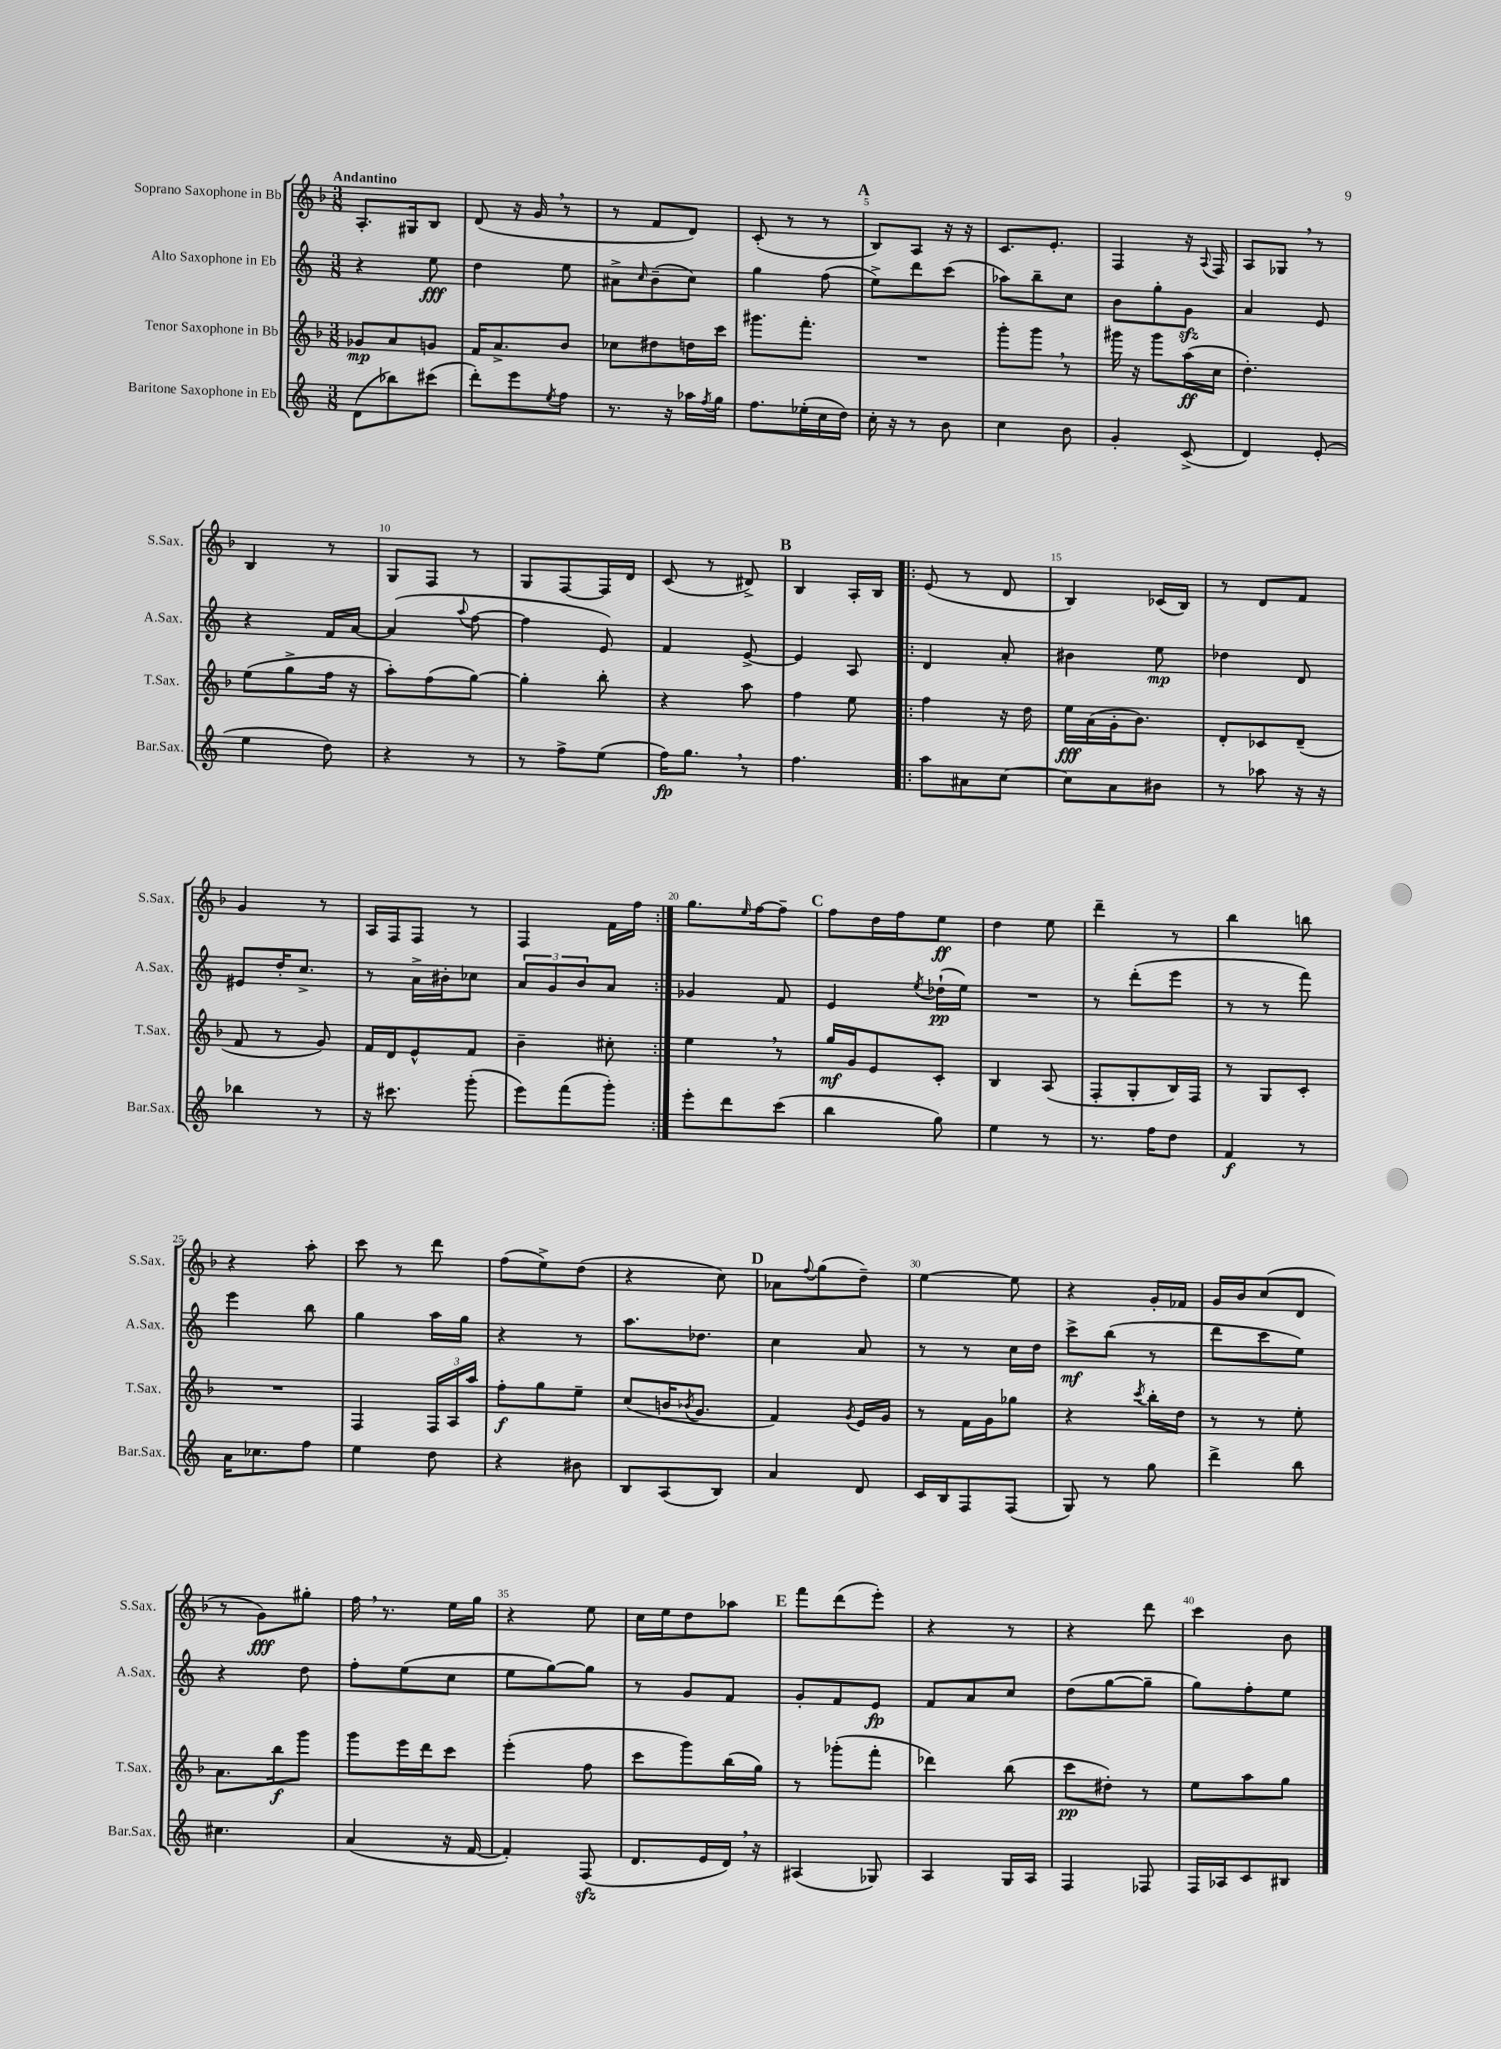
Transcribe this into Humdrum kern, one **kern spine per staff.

**kern	**kern	**kern	**kern
*staff4	*staff3	*staff2	*staff1
*clefG2	*clefG2	*clefG2	*clefG2
*k[]	*k[b-]	*k[]	*k[b-]
*M3/8	*M3/8	*M3/8	*M3/8
(8d	8g-	4r	8.A'
8bb-)	8a	.	.
.	.	.	16G#
(8ccc#	8g	8ee	8B-
=	=	=	=
8ddd')	16f	4dd	(8d
.	8.a^	.	.
8eee	.	.	16r
.	.	.	16g
8qee	.	.	.
8ff	8b-	8ee	8r
=	=	=	=
8.r	8cc-	8a#^	8r
.	.	16qqcc	.
.	8dd#	(8b~	8f
16r	.	.	.
16aa-	16dd	8cc)	8d)
8qff	.	.	.
16gg	16ccc	.	.
=	=	=	=
8.ff	8.ggg#	4gg	(8c'
.	.	.	8r
(16ee-'	8.fff'	.	.
16cc	.	(8ff	8r
16dd)	.	.	.
=	=	=	=
16cc'	4.r	8ee^)	8B-)
16r	.	.	.
8r	.	8ddd	8A
8b	.	(8ccc	16r
.	.	.	16r
=	=	=	=
4cc	8ggg'	8aa-)	8.c
.	8ggg	8bb~	.
.	.	.	8.e'
8b	8r	8cc	.
=	=	=	=
4g'	16ggg#	8b	4F
.	16r	.	.
.	8ggg#	8gg'	.
(8c^	(16aa	8g	16r
.	.	.	8qqA
.	16cc	.	16F
=	=	=	=
4d)	4.dd')	4a	8A
.	.	.	8G-
(8e'	.	8e	8r
=	=	=	=
4ee	(8ee	4r	4B-
.	8gg^	.	.
8dd)	16ff	16f	8r
.	16r	[16a	.
=	=	=	=
4r	8aa')	(4a]	8G
.	(8ff	.	8F
.	.	8qqaa	.
8r	[8gg)	[8ff	8r
=	=	=	=
8r	4gg']	4ff]	8G
8ff^	.	.	[8F
(8ee	8bb-'	8e)	16F]
.	.	.	16d
=	=	=	=
16ff)	4r	4f	(8c
8.gg	.	.	.
.	.	.	8r
8r	8aa	[8e^	8d#^)
=	=	=	=
4.ff	4ff	4e]	4B-
.	8ee	8A	16A'
.	.	.	16B-
=!|:	=!|:	=!|:	=!|:
8aa	4ff	4d	(8e
8a#	.	.	8r
[8cc	16r	8a'	8d
.	16dd	.	.
=	=	=	=
8cc]	16ee	4b#	4B-)
.	(16a	.	.
8a	16g'	.	.
.	8.b-)	.	.
8b#	.	8ee	(16c-
.	.	.	16B-)
=	=	=	=
8r	8d'	4dd-	8r
8aa-	8c-	.	8d
16r	(8d~	8d	8f
16r	.	.	.
=	=	=	=
4bb-	8f	8e#	4g
.	8r	16dd'	.
.	.	8.cc^	.
8r	8g)	.	8r
=	=	=	=
16r	16f	8r	16A
8.ccc#	16d	.	16F
.	8e^^	16a^	8F
.	.	16b#'	.
(8ggg'	8f	8cc-	8r
=	=	=	=
8eee)	4b-~	12a	4F
.	.	12g	.
(8fff	.	.	.
.	.	12b	.
8ggg')	8cc#'	8a	16f
.	.	.	16ff
=:|!	=:|!	=:|!	=:|!
8eee'	4ee	4g-	8.gg
8ddd	.	.	.
.	.	.	16qqee
.	.	.	[16ff
(8ccc	8r	8f	8ff~]
=	=	=	=
4bb	16gg	4e	8ff
.	16g	.	.
.	8e	.	16dd
.	.	.	16ff
.	.	8qee	.
8gg)	8c'	(16dd-`	8ee
.	.	16ee)	.
=	=	=	=
4ee	4B-	4.r	4dd
8r	(8A	.	8ee
=	=	=	=
8.r	8F'	8r	4ddd~
.	8G'	(8ddd'	.
16ff	.	.	.
8dd	16B-)	8eee	8r
.	16F	.	.
=	=	=	=
4f	8r	8r	4bb-
.	8G	8r	.
8r	8c'	8fff)	8bb
=	=	=	=
16a	4.r	4eee	4r
8.cc-	.	.	.
8ff	.	8bb	8aa'
=	=	=	=
4ee	4F	4gg	8ccc
.	.	.	8r
8dd	24F	16aa	8ddd
.	24A	.	.
.	.	16gg	.
.	24aa	.	.
=	=	=	=
4r	8ff'	4r	(8ff
.	8gg	.	8ee^)
8b#	8ee~	8r	(8dd
=	=	=	=
8B	(8cc	8.aa	4r
(8A	16b	.	.
.	8qb-	.	.
.	8.g	8.dd-	.
8B)	.	.	8cc)
=	=	=	=
4a	4f)	4cc	8a-
.	.	.	8qqff
.	.	.	(8gg
.	8qg	.	.
8d	16e	8a	8dd~)
.	16g	.	.
=	=	=	=
16c	8r	8r	[4ee
16B	.	.	.
8F	16f	8r	.
.	16g	.	.
(8F	8gg-	16cc	8ee]
.	.	16dd	.
=	=	=	=
8G)	4r	8ccc^	4r
8r	.	(8bb	.
.	8qccc	.	.
8gg	16bb-'	8r	16g'
.	16dd	.	16f-
=	=	=	=
4ddd^	8r	8ddd	16g
.	.	.	16b-
.	8r	8ccc	(8cc
8bb	8ee'	8ee)	8d
=	=	=	=
4.cc#	8.a	4r	8r
.	.	.	8g)
.	16bb-	.	.
.	8ggg	8dd	8gg#'
=	=	=	=
(4a	8ggg	8ff'	16ff
.	.	.	8.r
.	16eee	(8ee	.
.	16ddd	.	.
16r	8ccc	8cc	16ee
[16f	.	.	16gg
=	=	=	=
4f'])	(4eee'	8ee	4r
.	.	[8gg)	.
(8F	8ff	8gg]	8ee
=	=	=	=
8.d	8ccc	8r	16cc
.	.	.	16ee
.	8ggg)	8g	8dd
16e	.	.	.
16d)	(16bb-	8f	8aa-
16r	16gg)	.	.
=	=	=	=
(4A#	8r	8g'	8fff
.	(8ggg-'	8f	(8ddd
8G-)	8fff'	8e	8eee')
=	=	=	=
4A	4ddd-)	8f	4r
.	.	8a	.
16G	(8bb-	8cc	8r
16A	.	.	.
=	=	=	=
4F	8ccc	(8dd	4r
.	8dd#')	[8gg	.
8F-	8r	8gg~]	8ddd
=	=	=	=
16F	8ee	8gg)	4ccc
16A-	.	.	.
8c	8aa	8ff'	.
8B#	8gg	8ee	8b-
==	==	==	==
*-	*-	*-	*-
